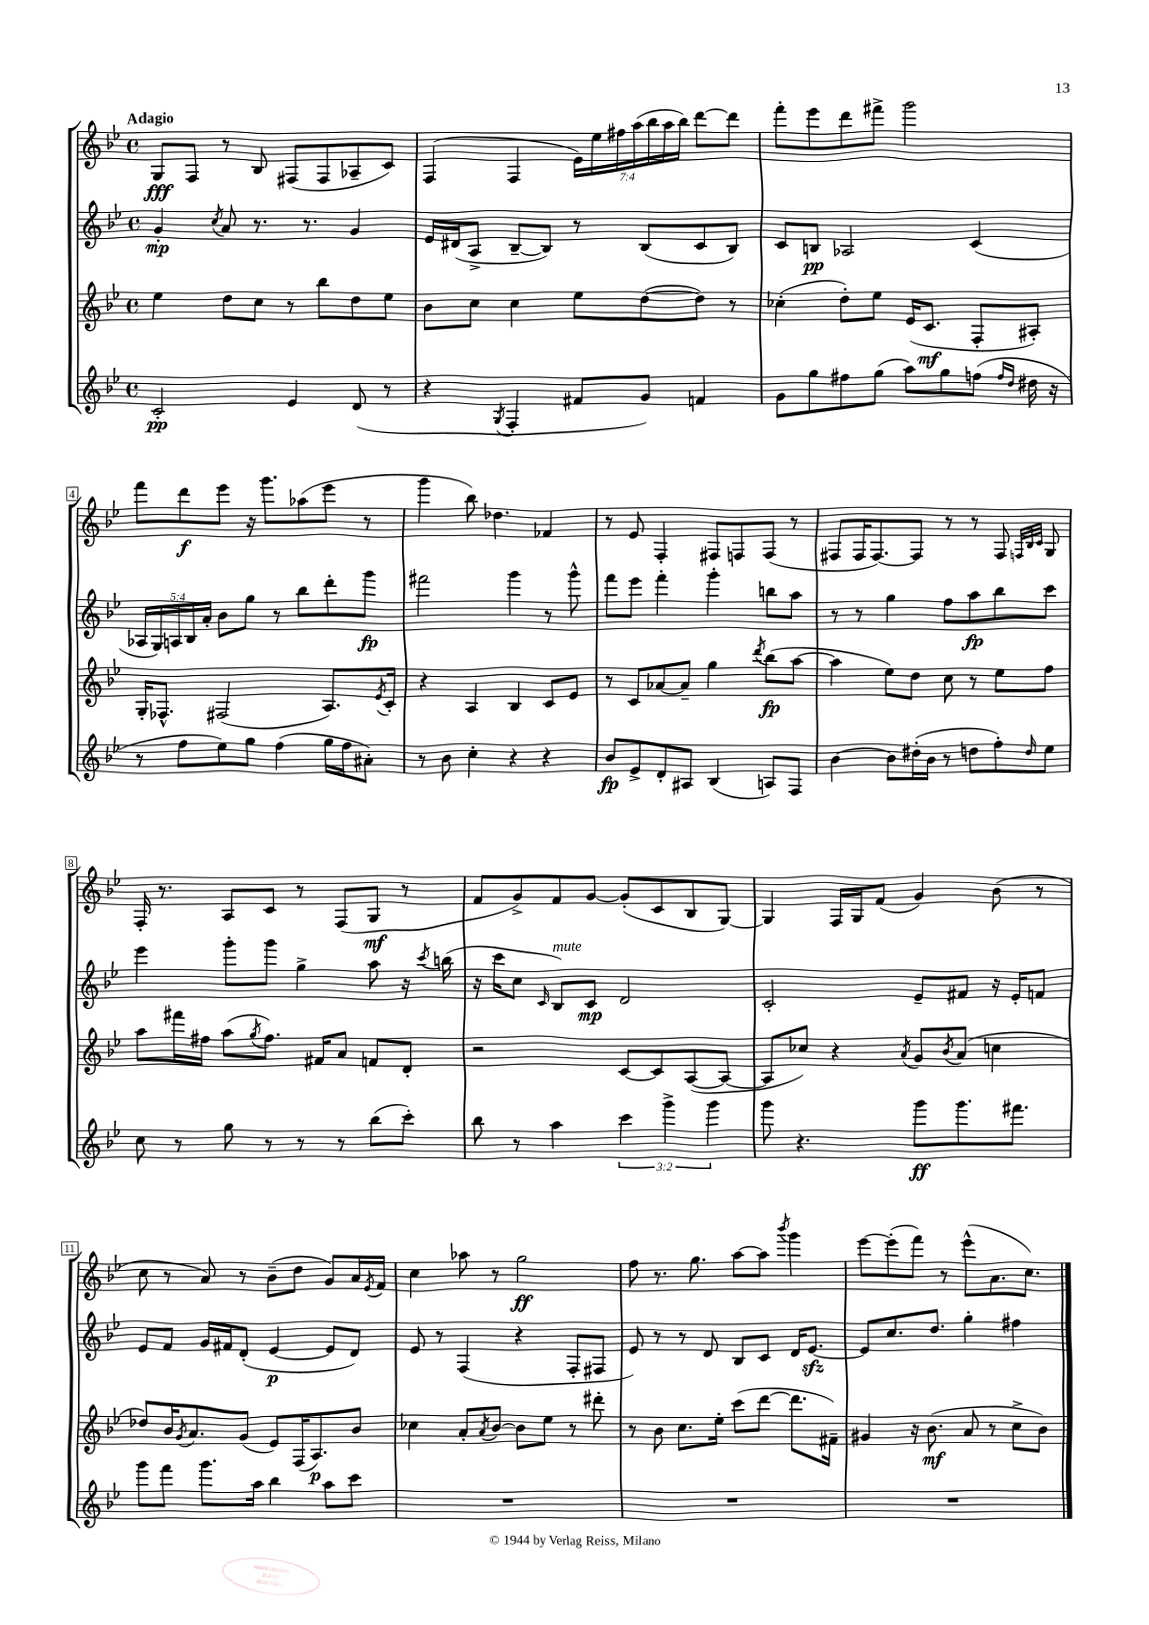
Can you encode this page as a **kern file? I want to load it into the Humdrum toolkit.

**kern	**kern	**kern	**kern
*staff4	*staff3	*staff2	*staff1
*clefG2	*clefG2	*clefG2	*clefG2
*k[b-e-]	*k[b-e-]	*k[b-e-]	*k[b-e-]
*M4/4	*M4/4	*M4/4	*M4/4
*met(c)	*met(c)	*met(c)	*met(c)
2c'/	4ee-\	4g'/	8G/L
.	.	.	8F/J
.	.	8qcc/	.
.	8dd\L	8a/	8r
.	8cc\J	8.r	8B-/
4e-/	8r	.	(8F#/L
.	.	8.r	.
.	8bb-\L	.	8F#/
(8d/	8dd\	4g/	8A-~/
8r	8ee-\J	.	8c/J)
=	=	=	=
4r	8b-\L	16e-/LL	(4F/
.	.	(16d#/J	.
.	8cc\J	8A^/J	.
8qG/	.	.	.
4F'/	4cc\	[8B-~/L	4F/
.	.	8B-/]J)	.
8f#/L	8ee-\L	8r	28e-\LL)
.	.	.	28ee-\
.	.	.	28ff#\
.	.	.	(28aa\
8g/J)	([8dd\	(8B-/L	.
.	.	.	28bb-\
.	.	.	28aa\
.	.	.	28bb-\JJ)
4f/	8dd\]J)	8c/	[8ddd\L
.	8r	8B-/J)	8ddd\]J
=	=	=	=
8g\L	(4cc-'\	8c/L	8fff'\L
8gg\	.	8B/J	8eee-\
8ff#\	8dd'\L)	2A-/	8ddd\
(8gg\J	8ee-\J	.	8fff#^\J
8aa\L)	(16e-/LK	.	2ggg\
.	8.c/J	.	.
8gg\	.	.	.
(8ff\J	8F'/L	(4c/	.
16qqff/LL	.	.	.
16qqdd/JJ	.	.	.
16dd#\	8A#'/J)	.	.
16r	.	.	.
=	=	=	=
8r	16G'/LK	20A-/LL	8fff\L
.	.	20G/)	.
.	8.F-^^/J	.	.
.	.	20A/	.
8ff\L	.	.	8ddd\
.	.	20B-/	.
.	.	20a'/JJ	.
8ee-\)	(2F#/	8b-\L	8eee-\J
8gg\J	.	8gg\J	16r
.	.	.	8.ggg\L
(4ff\	.	8r	.
.	.	8bb-\L	(8aa-\
16gg\LL	8.A/L)	8ddd'\	8eee-\J
16ff\J	.	.	.
8a#'\J)	.	8ggg\J	8r
.	8qe-/	.	.
.	16c'/Jk	.	.
=	=	=	=
8r	4r	2fff#\	4ggg\
8b-\	.	.	.
4cc'\	4A/	.	8bb-\)
.	.	.	4.dd-\
4r	4B-/	4ggg\	.
4r	8c/L	8r	4f-/
.	8e-/J	8ggg^^\	.
=	=	=	=
8b-/L	8r	8fff\L	8r
8e-^/	8c/L	8eee-\J	8e-/
8d'/	[8a-/	4fff'\	4F'/
8A#/J	8a-~/]J	.	.
(4B-/	4gg\	4ggg'\	8F#/L
.	.	.	8F/
.	8qddd/	.	.
8A/L)	(8bb-\L	8bb\L	(8F/J
8F/J	[8aa\J	8aa\J	8r
=	=	=	=
[4b-\	4aa\]	8r	8F#/L
.	.	8r	16F#/K
.	.	.	[8.F#/)
8b-\]L	8ee-\L)	4gg\	.
(16dd#'\L	8dd\J	.	8F#/]J
16b-\JJ	.	.	.
8r	8cc\	8ff\L	8r
8dd\L	8r	8aa\	8r
8ff'\)	8ee-\L	8bb-\	8F#/
.	.	.	32qqF/LLL
.	.	.	32qqB-/
16qqdd/	.	.	32qqc/JJJ
8ee-\J	8ff\J	8ccc\J	8G/
=	=	=	=
8cc\	8aa\L	4eee-\	16F'/
.	.	.	8.r
8r	16fff#\L	.	.
.	16ff#\JJ	.	.
8gg\	(8aa\L	8ggg'\L	8A/L
.	8qgg/	.	.
8r	8.ff#\J)	8ggg\J	8c/J
8r	.	4gg^\	8r
.	16f#/LK	.	.
8r	8a/J	.	(8F/L
(8bb-\L	8f/L	8aa\	8G/J
8ccc'\J)	8d'/J	16r	8r
.	.	8qccc/	.
.	.	(16bb\	.
=	=	=	=
8bb-\	2r	16r	8f/L
.	.	16ccc\LK	.
8r	.	8cc\J	8g^/)
.	.	16qqc/	.
4aa\	.	8B-/L)	8f/
.	.	8c/J	[8g/J
6ccc\	[8c/L	2d/	(8g'/]L
.	8c/]	.	8c/
6ggg^\	.	.	.
.	([8A/	.	8B-/
6ggg\	.	.	.
.	8A/_J	.	[8G/J)
=	=	=	=
8ggg\	8A/]L	2c'/	4G/]
4.r	8cc-/J)	.	.
.	4r	.	16F/LL
.	.	.	16G/J
.	.	.	(8f/J
.	8qa/	.	.
8ggg\L	8g/L	8e-~/L	4g/)
.	8qb-/	.	.
8.ggg\	(8a/J	8f#/J	.
.	4cc\	16r	(8b-\
8.fff#\J	.	16e-'/LK	.
.	.	8f/J	8r
=	=	=	=
8ggg\L	8dd-/L)	8e-/L	8cc\
8fff\J	16b-/K	8f/J	8r
.	8qg/	.	.
.	8.a/	.	.
8.ggg\L	.	16g/LL	8a/)
.	.	16f#/J	.
.	(8g/J	(8d'/J	8r
16aa\Jk	.	.	.
4bb-\	8e-/L)	[4e-/	(8b-~\L
.	(16F/K	.	8dd\J
.	8.A/)	.	.
8aa\L	.	8e-/]L	8g/L)
8ccc\J	8b-/J	8d/J)	16a/L
.	.	.	8qe-/
.	.	.	16f/JJ
=	=	=	=
1r	4cc-\	8e-/	4cc\
.	.	8r	.
.	8a'/L	(4F/	8aa-\
.	8qa/	.	.
.	[8b-/J	.	8r
.	8b-\]L	4r	2gg\
.	8ee-\J	.	.
.	8r	8F'/L	.
.	8ddd#'\	8F#/J	.
=	=	=	=
1r	8r	8e-/)	8ff\
.	8b-\	8r	8.r
.	8.cc\L	8r	.
.	.	.	8.gg\
.	.	8d/	.
.	16ee-'\Jk	.	.
.	(8ccc\L	8B-/L	[8aa\L
.	[8ddd\J	8c/J	8aa\]J
.	.	.	8qbbb-/
.	8.ddd\]L	16d/LK	4ggg\
.	.	[8.e-/J	.
.	16f#~\Jk)	.	.
=	=	=	=
1r	4g#/	8e-/]L	[8eee-\L
.	.	8.cc/	(8eee-'\]
.	16r	.	8fff\J)
.	(8.b-\	8.dd/J	.
.	.	.	8r
.	8a/	4gg'\	(8eee-^^\L
.	8r	.	8.a\
.	8cc^\L	4ff#\	.
.	.	.	8.cc\J)
.	8b-\J)	.	.
==	==	==	==
*-	*-	*-	*-
